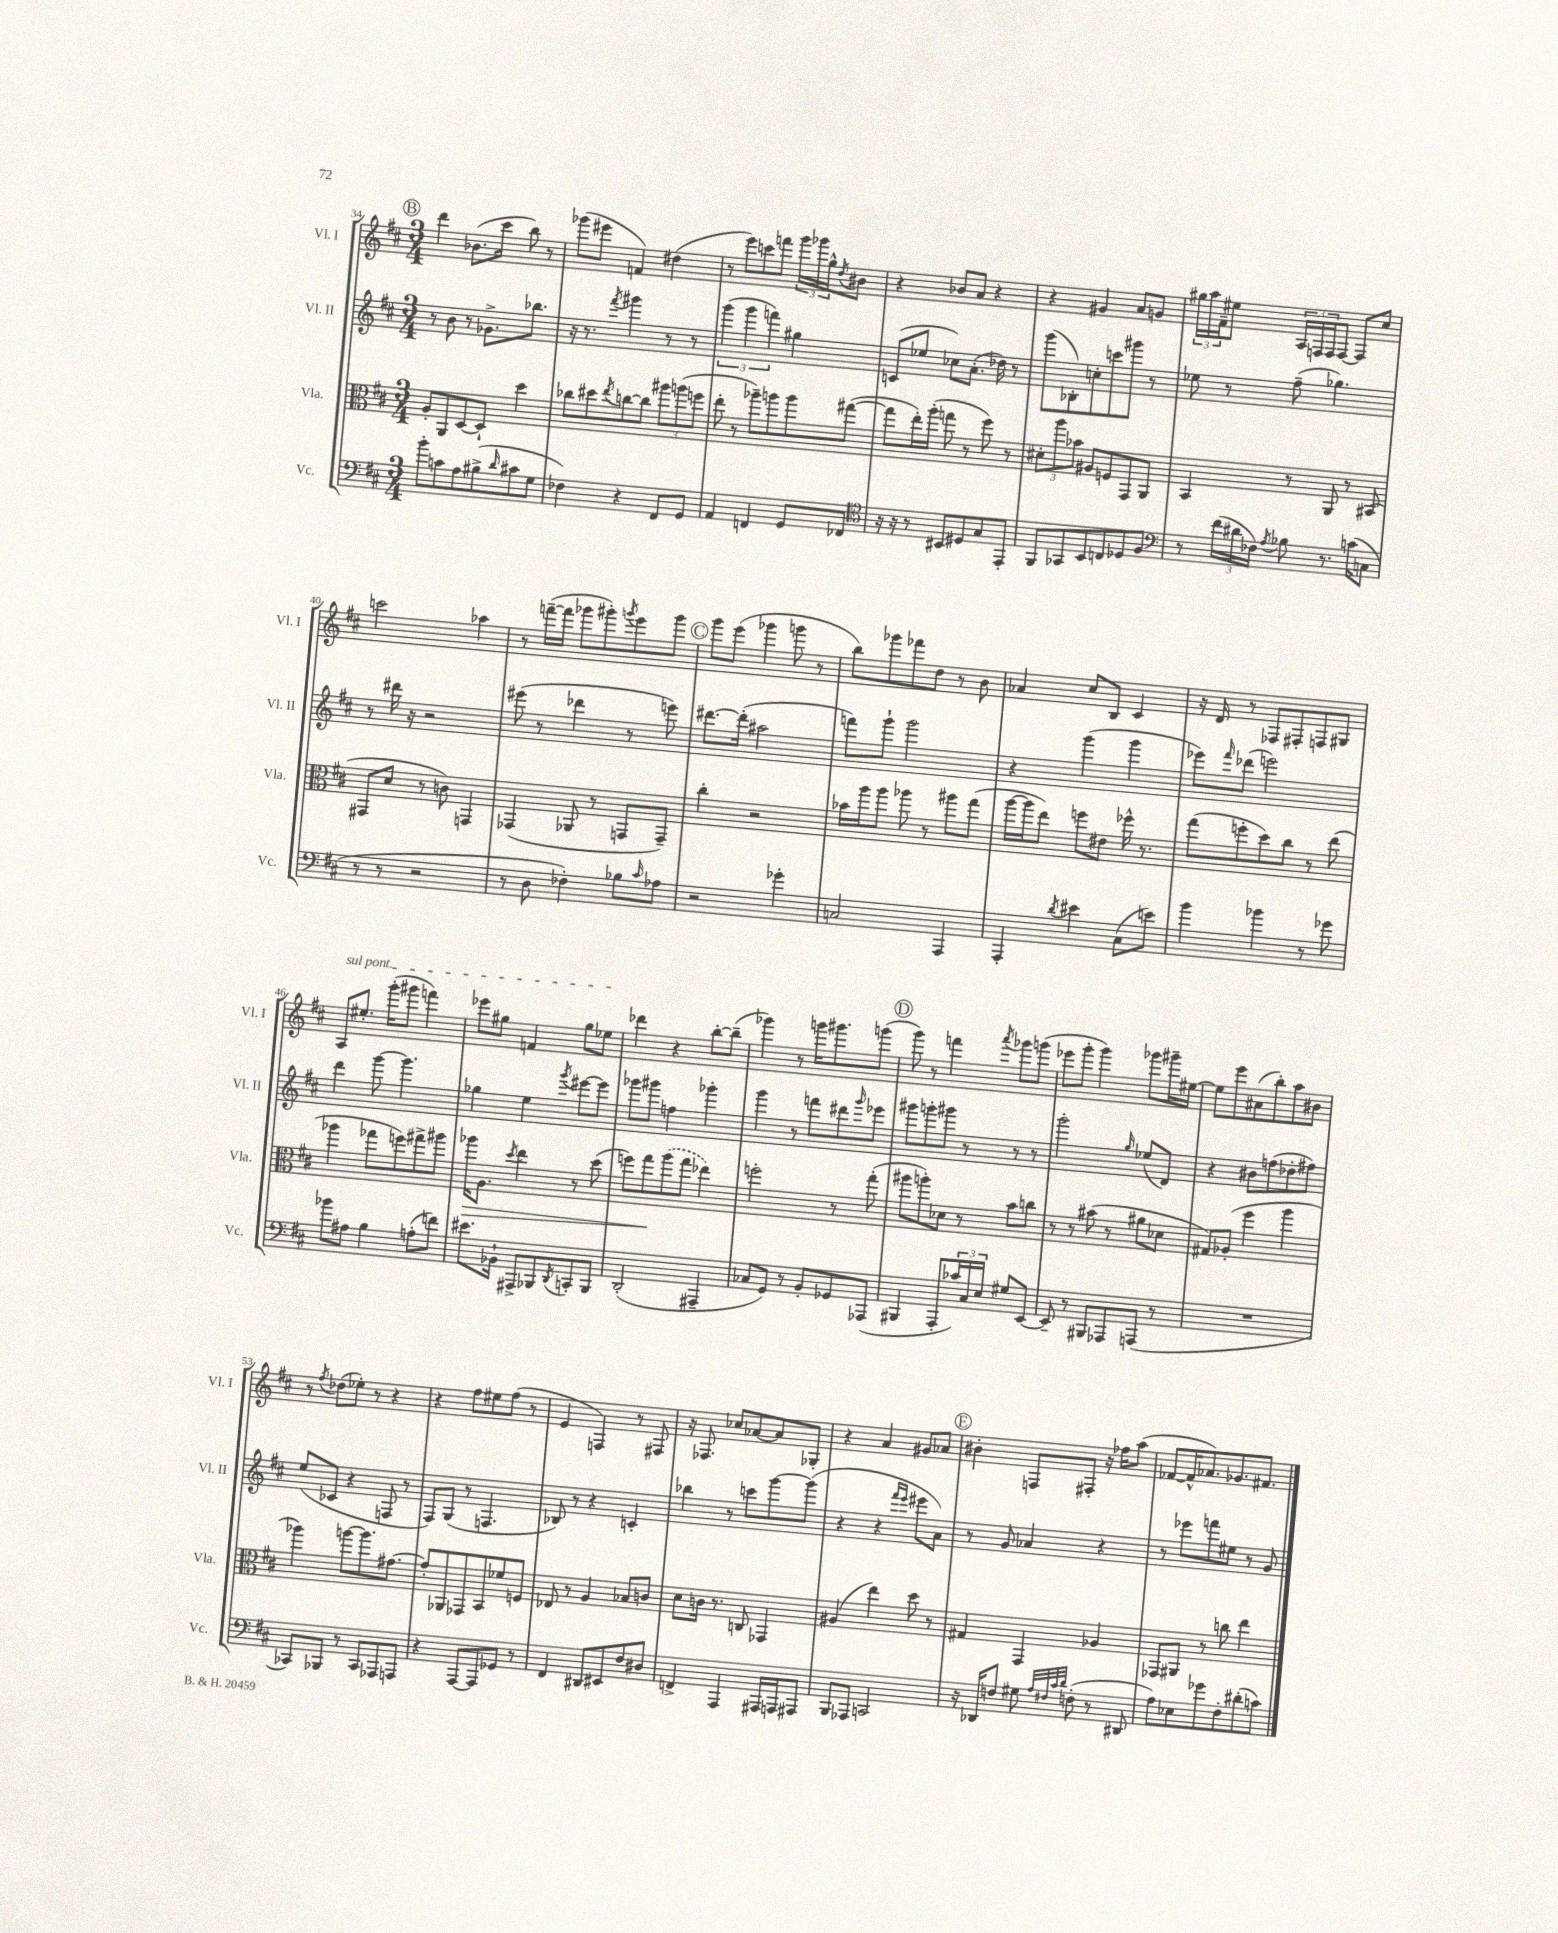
<<
\new StaffGroup <<
\new Staff = "s0" \with { instrumentName = "Vl. I" shortInstrumentName = "Vl. I" } {
    \clef treble \key d \major \numericTimeSignature \time 3/4
    \mark \markup { \circle "B" } d'''4 bes'8.( cis'''16 b''8) r8 |
    ges'''8( eis'''8 f'4) dis''4( |
    r8 e'''8) c'''8 f'''8 \tuplet 3/2 { g'''16 ges'''16 g''16-^ } \acciaccatura { d''8 } bis'8 |
    r4 bes'8 a'8 r4 |
    r4 gis'4 a'8 g'8 |
    \tuplet 3/2 { gis''16 a''16 fis'16-- } eis''8 \tuplet 3/2 { a16 f16 f16 } f8~ f8 cis''8 |
    c'''2 aes''4 |
    r8 f'''16~--( f'''16 ges'''8 gis'''8-.) \acciaccatura { g'''8 } e'''8 g'''8 |
    \mark \markup { \circle "C" } g'''8 e'''8( ges'''4 g'''8 r8 |
    b''8) ges'''8 fes'''8 d''8 r8 b'8 |
    aes'4 cis''8 b8 cis'4 |
    r16 d'16 r8 fes8 fis8-. f8 gis8 |
    \once \override TextSpanner.bound-details.left.text = \markup { \italic "sul pont." } a8\startTextSpan eis''8.-. g'''16-.( gis'''8 f'''4) |
    ees'''8 gis''8 f'4 gis''8 ees''8\stopTextSpan |
    des'''4 r4 b''8~-. b''8--( |
    ges'''4) r8 g'''16 gis'''8. g'''8( |
    \mark \markup { \circle "D" } g'''8) r8 f'''4 \acciaccatura { a'''8 } ges'''8 g'''8( |
    ees'''8 g'''8-. g'''4) ges'''8 gis'''16-- eis''16~ |
    eis''8 e'''8 ais'8( b''8-.) a''8 bis'8 |
    r8 \acciaccatura { fis''8 } des''8( ees''8-.) r8 r4 |
    r4 fis''8 eis''8 fis''8( r8 |
    e'4 f4) r8 fis8 |
    r16 fes8. ces''8 aes'8~ aes'8 ges8-. |
    r4 a'4 gis'8 aes'8 |
    \mark \markup { \circle "E" } bis'4-. f8 fis8-. r16 fes''16 a''8( |
    fes'8~ fes'16-^ aes'8.) ges'8. fis'8. \bar "|." |
}
\new Staff = "s1" \with { instrumentName = "Vl. II" shortInstrumentName = "Vl. II" } {
    \clef treble \key d \major \numericTimeSignature \time 3/4
    \mark \markup { \circle "B" } r8 b'8 r8 ges'8.-> bes''8. |
    r16 r8. \acciaccatura { fis'''8 } gis'''4 r8 r8 |
    \tuplet 3/2 { g'''4( g'''4 f'''4) } gis''4 |
    c'8( ees''8 ces''8) a'8.-.( des''16) r8 |
    g'''8( bes8-.) c''8-. c'''8 gis'''8 r8 |
    ees''8 r8 fis''8--( ges''4.) |
    r8 dis'''16 r16 r2 |
    eis'''8( r8 des'''4 r8 e'''8) |
    \mark \markup { \circle "C" } dis'''8.~ dis'''16-.( ais''2 |
    f'''8) g'''8-! g'''2 |
    r4 g'''4( g'''4 |
    ees'''8) \grace { fis'''16 } des'''8( e'''2) |
    d'''4 g'''8~ g'''4. |
    ges''4 e''4 \acciaccatura { g'''8 } eis'''8~ eis'''8 |
    ges'''8 gis'''8 f''4 ges'''4-. |
    g'''4 r8 f'''8 dis'''8 \grace { g'''16 } ees'''8 |
    \mark \markup { \circle "D" } gis'''8 g'''8-. gis'''8 r8 r8 r8 |
    g'''2-. \grace { g''16 } ees''8( d'8) |
    r4 bis'8 f''8( des''8-. fis''8) |
    e''8( ces'8 r4 f8 r8 |
    fis8) g8( r8 f4. |
    bes8) r8 r4 c'4-. |
    bes''4 r8 c'''8 g'''8~ g'''8( |
    r4 r4 \grace { fis'''16 e'''16 } eis'''8 a'8) |
    \mark \markup { \circle "E" } r8 g'8 aes'4 r4 |
    r8 ees'''8 f'''8 eis''8 r8 g'8 \bar "|." |
}
\new Staff = "s2" \with { instrumentName = "Vla." shortInstrumentName = "Vla." } {
    \clef alto \key d \major \numericTimeSignature \time 3/4
    \mark \markup { \circle "B" } a8-. a,8 d8~ d8-! d''4 |
    ces''8 dis''8 \acciaccatura { e''8 } c''8~ c''8 \tuplet 3/2 { ais''8 a''8( f''8 } |
    e''8-. r8 aes''8--) a''8 a''8 gis''8~( |
    gis''8 e''16-.) a''16-.( g''8 r8 fis''8) r8 |
    \tuplet 3/2 { dis'8-. a''8 bes'8 } ais8 f8 g,8 a,8 |
    b,4 r8 a,8 r8 bis,8( |
    gis,8 d'8 r8 c'8) g,4 |
    ges,4( aes,8 r8 g,8 g,8--) |
    \mark \markup { \circle "C" } cis''4-. r2 |
    bes'16 a''16 a''8 aes''8 r8 ais''8 g''8( |
    a''16~ a''16 e''8) f''8 eis'8 fes''16-^ r8. |
    g''8( f''8-. d''8) cis''8 r8 e''8( |
    aes''4 ges''8 f''8) gis''8-> ais''8 |
    aes''16\> a8. \acciaccatura { d''8 } e''4 r8 d''8( |
    f''8) g''8\! \once \slurDashed a''8( g''8 ees''4) |
    f''2-. r8 g''8-.( |
    \mark \markup { \circle "D" } ais''8 a''8-.) des'8 r8 b'8 c''8 |
    r8 r8 bis'8( r8 ais'8 des'8 |
    gis8) aes8-.( fis''4 a''4 |
    aes''4) a''8~ a''8. gis'8.~ |
    gis'8-. aes,8 ges,8 b,8 fes'8 f8 |
    ees8 r8 a4 bes8 c'8 |
    d'8 c'16 r8. c8 ges,4 |
    ais4( e''4) d''8 r8 |
    \mark \markup { \circle "E" } gis4 g,4 aes4 |
    ges,8 ais,8 r8 c''8 e''4 \bar "|." |
}
\new Staff = "s3" \with { instrumentName = "Vc." shortInstrumentName = "Vc." } {
    \clef bass \key d \major \numericTimeSignature \time 3/4
    \mark \markup { \circle "B" } b'8-. c'8 a8 bis8->( \grace { d'16 } cis'8 g8 |
    fes4) r4 fis,8 g,8 |
    a,4 f,4 g,8 fes,8 |
    \clef tenor r16 r16 r8 bis,8 dis8 g8 e,8-. |
    fis,8 ges,8 b,8 c8 des8 fis8 |
    \clef bass r8 \tuplet 3/2 { fis'16( dis'16 fes16) } \acciaccatura { a8 } bes8 r8. c'16( c8 |
    r8 r8 r2 |
    r8 d8 fes4-.) bes8 \grace { cis'16 } aes8 |
    \mark \markup { \circle "C" } r2 ges'4-. |
    c2 a,,4 |
    a,,4-. \acciaccatura { d'8 } eis'4 cis8( e'8) |
    b'4 bes'4 r8 ges'8 |
    bes'8 ais8 b4 a8-.( f'8) |
    eis'8. bes,16-! ais,,8-> bes,,8 \acciaccatura { d,8 } c,8-. bes,,8 |
    d,2-.( ais,,4-- |
    ces8 g,8) r8 b,8-. ges,8 aes,,8( |
    \mark \markup { \circle "D" } bis,,4 a,,8-. \tuplet 3/2 { ces'16) cis16 e16 } gis8 e,8~ |
    e,8-- r8 bis,,8 aes,,8 a,,8( r8 |
    R2. |
    ces,8) bes,,8 r8 ces,8 aes,,8 a,,8 |
    r4 a,,8~ a,,8 ges,8 r8 |
    fis,4 dis,8 eis,8 fis8 dis8 |
    f,4-> a,,4 ais,,16 a,,16 ais,,8 |
    b,,8 aes,,8 c,2 |
    \mark \markup { \circle "E" } r16 des,16 f8 gis8 \grace { a32 fis32 cis'32 d'32 } f8-.( r8 dis,8 |
    a8) ees8 ges'8 fis8-. dis'8-.( c'8) \bar "|." |
}
>>
>>
\layout { \context { \Score currentBarNumber = #34 } }
